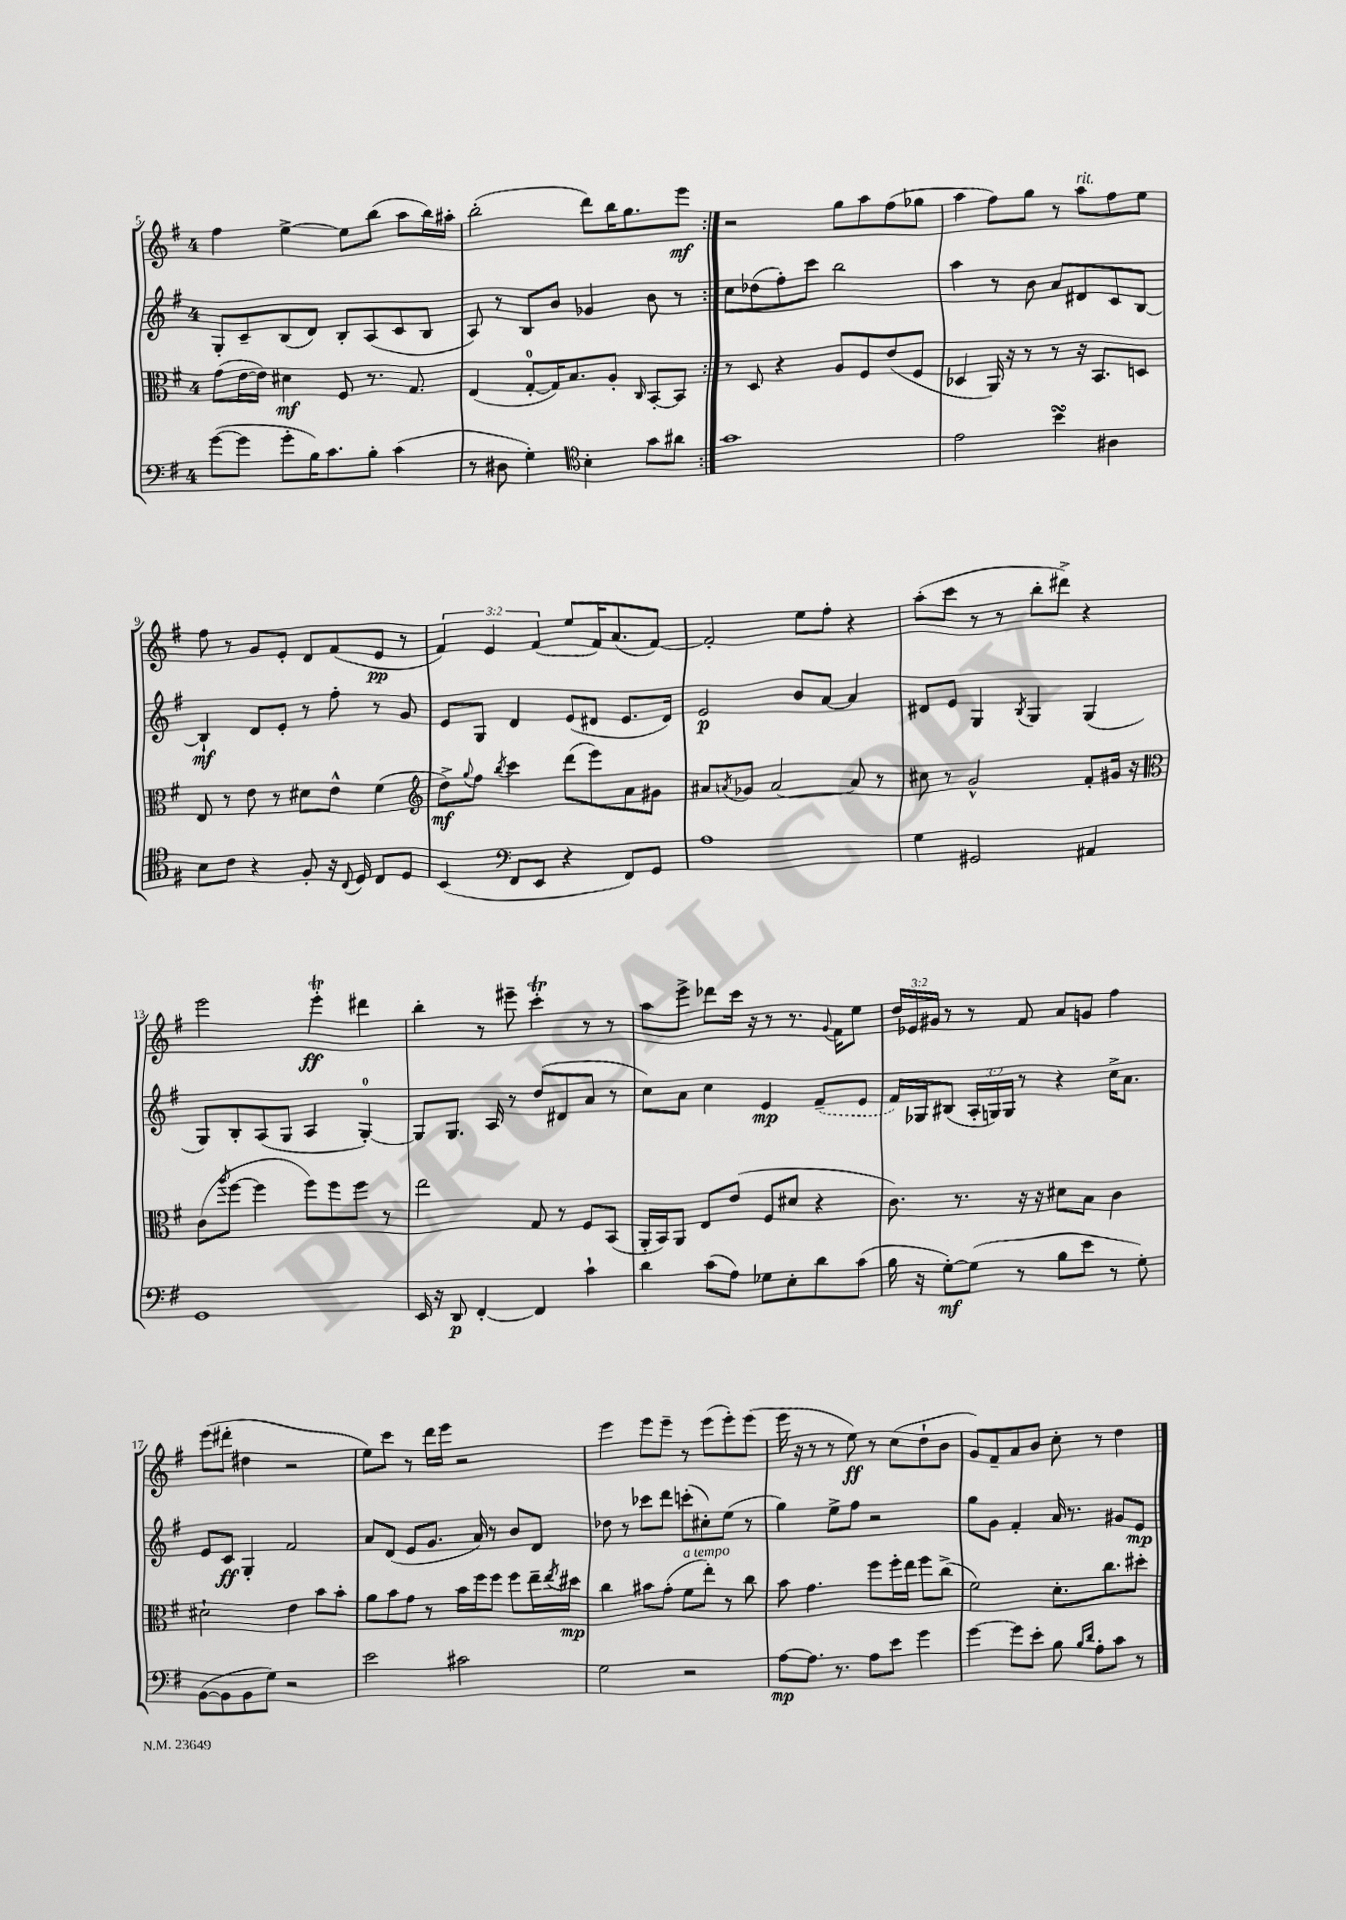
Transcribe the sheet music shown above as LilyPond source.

<<
\new StaffGroup <<
\new Staff = "s0" {
    \clef treble \key g \major \once \override Staff.TimeSignature.style = #'single-digit \time 4/4 \override Staff.TupletNumber.text = #tuplet-number::calc-fraction-text
    \repeat volta 2 { fis''4 e''4~-> e''8 b''8( a''8 b''16) ais''16-. |
    b''2-.( d'''8) b''16 g''8. e'''8\mf | }
    r2 g''8 a''8 fis''8( ges''8 |
    a''4 fis''8) g''8 r8 a''8^\markup { \italic "rit." } fis''8 e''8 |
    fis''8 r8 g'8 e'8-. d'8 fis'8( e'8\pp r8 |
    \tuplet 3/2 { fis'4) e'4 fis'4( } e''8 fis'16) a'8.( fis'8~) |
    fis'2-. e''8 fis''8-. r4 |
    a''8-.( c'''8 r8 r8 b''8-. dis'''8->) r4 |
    e'''2 e'''4-.\trill\ff dis'''4 |
    b''4-. r8 eis'''8-- c'''4-.\trill r8 r8 |
    a''8 e'''8-> des'''8 c'''16 r16 r8 r8. \appoggiatura { g'8 } fis'16 e''8 |
    \tuplet 3/2 { d''16 ees'16 gis'16 } r8 r8 fis'8 a'8 g'8 fis''4 |
    e'''8( dis'''8-. dis''4 r2 |
    e''8) c'''8 r8 d'''16 e'''16 r2 |
    e'''4 e'''8 e'''8-- r8 e'''8( e'''8-.) e'''8( |
    e'''16 r16 r8 r8 e''8\ff) r8 c''8( d''8-! b'8 |
    g'8) fis'8-- a'8 b'8 c''8-. r8 d''4 \bar "|." |
}
\new Staff = "s1" {
    \clef treble \key g \major \once \override Staff.TimeSignature.style = #'single-digit \time 4/4 \override Staff.TupletNumber.text = #tuplet-number::calc-fraction-text
    \repeat volta 2 { g8-. c'8-- b8( d'8) b8-. a8( c'8 b8 |
    a8) r8 b8 b'8 ges'4 b'8 r8 | }
    c''8 des''8( fis''8-.) c'''8 b''2 |
    a''4 r8 b'8 a'8 dis'8 c'8 b8~ |
    b4-!\mf d'8 e'8-. r8 fis''8-. r8 g'8 |
    e'8 g8 d'4 e'8( dis'8 e'8. dis'16) |
    e'2\p b'8 a'8~ a'4 |
    dis'8 e'8 g4 \acciaccatura { b8 } g4 g4( |
    g8) b8-. a8( g8 a4 g4-0~-.) |
    g8 g8. a16 r8 d''8( dis'8 a'8 r8 |
    c''8) a'8 c''4 e'4\mp \once \slurDashed fis'8--( e'8 |
    fis'16) ges16 bis8( \tuplet 3/2 { a16-. g16) g16 } r8 r4 c''16-> a'8. |
    e'8 c'8\ff g4-. fis'2 |
    a'8 d'8( e'8 g'8. a'16) r8 b'8 d'8 |
    des''8 r8 ces'''8 d'''8 c'''8-.( cis''8-.) e''8( r8 |
    g''4) e''8-> fis''8 r2 |
    g''8 g'8 fis'4-. a'16 r8. gis'8 e'8\mp \bar "|." |
}
\new Staff = "s2" {
    \clef alto \key g \major \once \override Staff.TimeSignature.style = #'single-digit \time 4/4
    \repeat volta 2 { g'8( e'16~ e'16) dis'4\mf fis8 r8. g8. |
    e4( g8-0~-. g16) b8. a8-. \grace { c16 } b,8~-. b,8 | }
    r8 d8 r4 a8 fis8 e'8( fis8 |
    des4 a,16) r16 r8 r8 r16 b,8. d8 |
    e8 r8 e'8 r8 dis'8 e'8-^ fis'4( |
    \clef treble d''8->\mf) \appoggiatura { g''8 } fis''8 \acciaccatura { b''8 } c'''4 d'''8( e'''8) a'8 gis'8 |
    ais'8 \acciaccatura { a'8 } ges'8 a'2~ a'8 r8 |
    cis''8 r8 g'2-^ fis'8-. gis'16 r16 |
    \clef alto c'8( \acciaccatura { a''8 } fis''8~ fis''4 fis''8) fis''8 fis''8 r8 |
    e''2 g8 r8 fis8 b,8( |
    a,16-. b,16) a,8 e8 e'8( fis8 dis'8 r4 |
    c'8.) r8. r16 r16 dis'8 b8 c'4 |
    dis'2-! e'4 b'8 b'8-. |
    a'8 b'8 g'8 r8 b'16 fis''16 fis''8 fis''8 e''16-- \acciaccatura { e''8 } dis''16\mp |
    c''4 bis'8 g'8-.( fis'8^\markup { \italic "a tempo" } e''8-.) r8 c''8 |
    b'8 g'4. fis''8 fis''16-. e''16 fis''8 c''8->( |
    fis'2) d'8.-. c''8. dis''8-. \bar "|." |
}
\new Staff = "s3" {
    \clef bass \key g \major \once \override Staff.TimeSignature.style = #'single-digit \time 4/4
    \repeat volta 2 { g'8~( g'8 g'8-. b16) c'8. b8-. c'4( |
    r8 dis8 g4-.) \clef tenor b4-. g'8 ais'8 | }
    g'1 |
    e'2 b'4\turn ais4 |
    b8 c'8 r4 fis8-. r16 \appoggiatura { c8 } d16 c8 d8 |
    b,4( \clef bass fis,8 e,8 r4 fis,8) g,8 |
    a1 |
    g4 gis,2 ais,4 |
    g,1 |
    e,16 r16 d,8\p fis,4~-. fis,4 c'4-! |
    d'4 c'8( a8) ges8 e8-. d'8 c'8( |
    b16 r16 g8~-.\mf) g8( r8 b8 e'8 r8 g8-.) |
    b,8~( b,8 b,8 g8) r2 |
    e'2 cis'2 |
    g2 r2 |
    a8~\mp a8. r8. a8 e'8 g'4 |
    g'4~ g'8 e'8-. b8 \grace { b16 d'16 } a8-. c'8 r8 \bar "|." |
}
>>
>>
\layout { \context { \Score currentBarNumber = #5 } }
